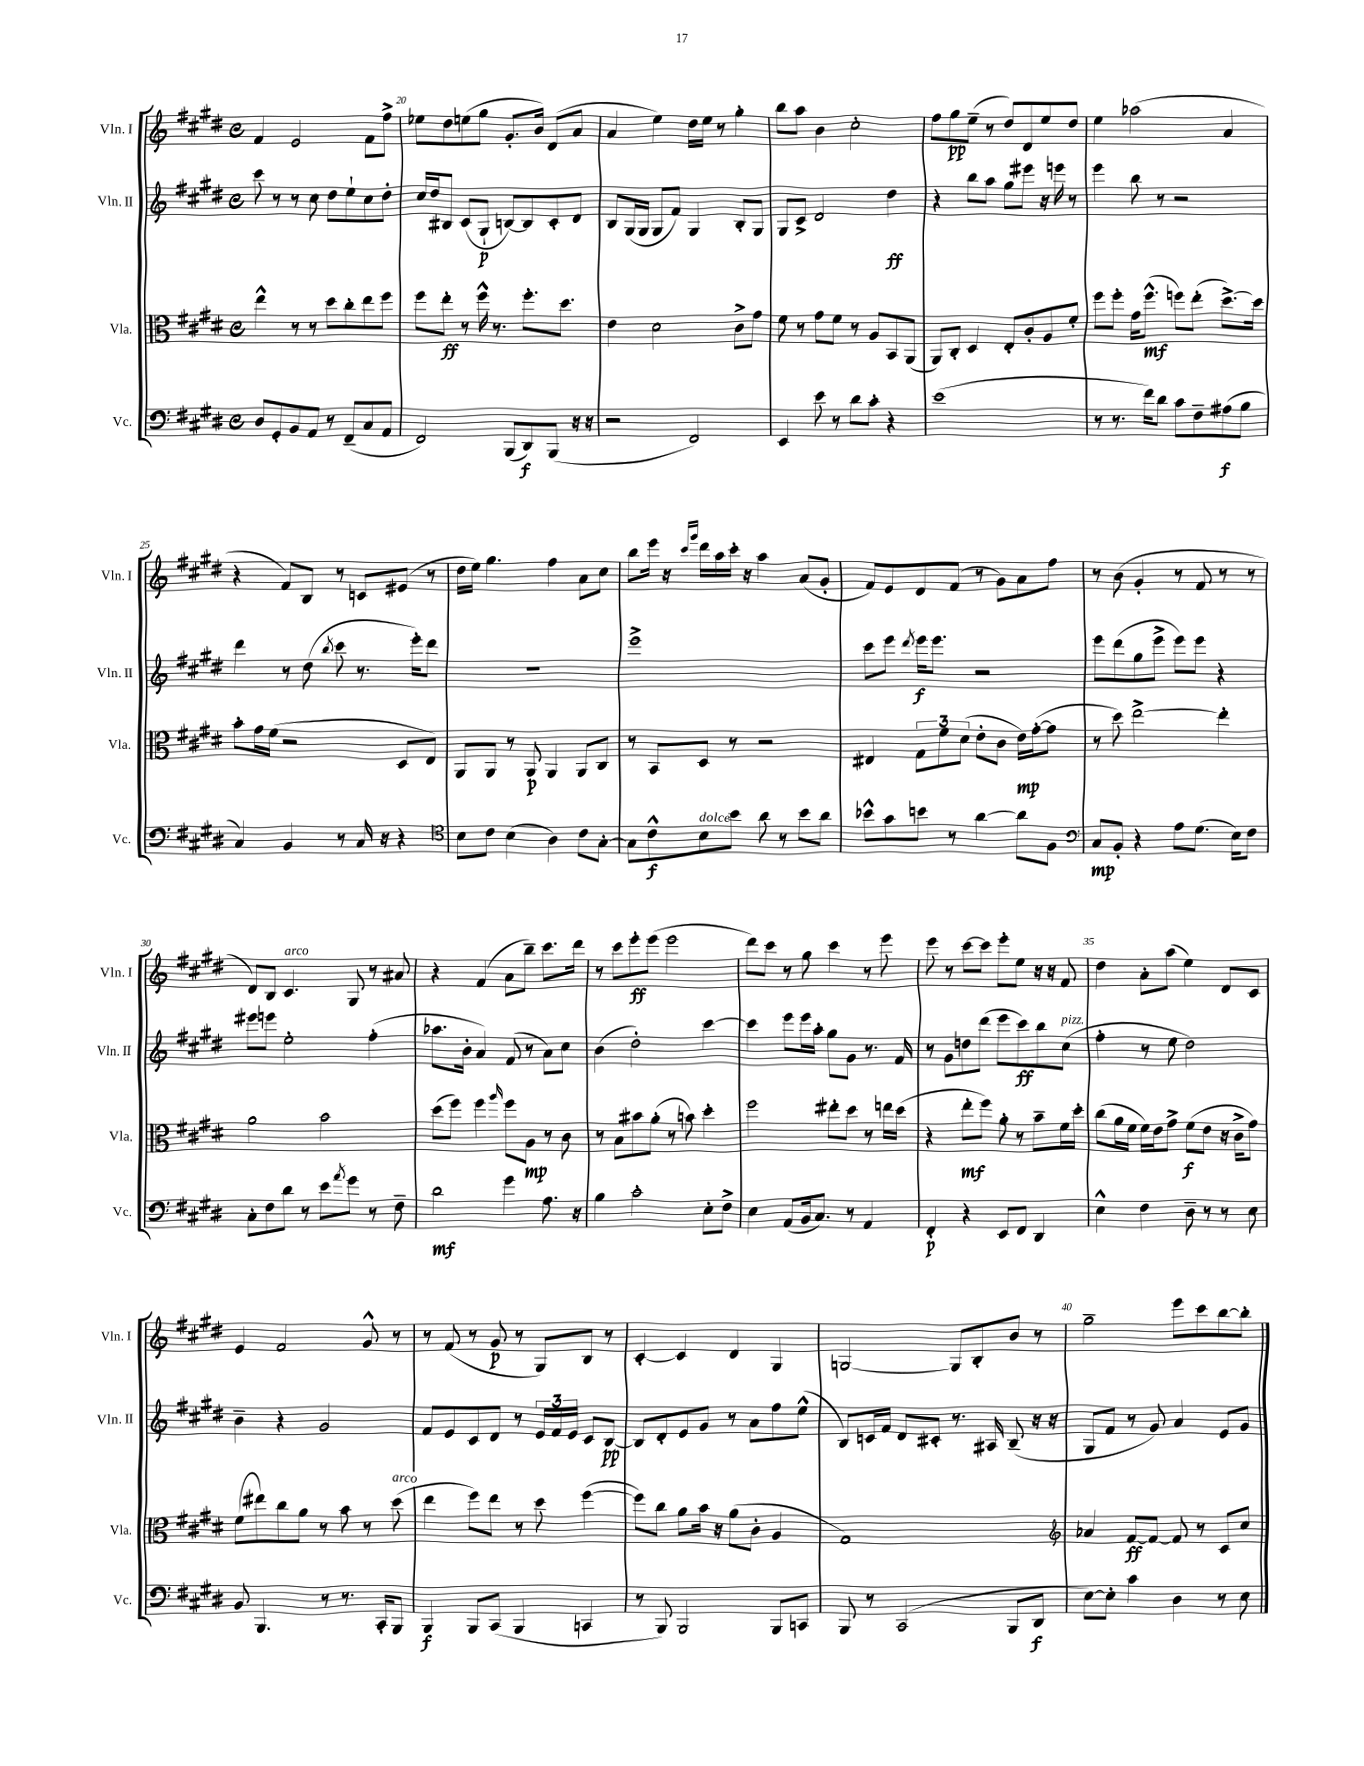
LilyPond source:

<<
\new StaffGroup <<
\new Staff = "s0" \with { instrumentName = "Vln. I" shortInstrumentName = "Vln. I" } {
    \clef treble \key e \major \defaultTimeSignature \time 4/4
    fis'4 e'2 fis'8 fis''8-> |
    ees''8 dis''8 e''8( gis''8 gis'8.-. b'16) dis'8( a'8 |
    a'4 e''4) dis''16 e''16 r8 gis''4-. |
    b''8 a''8 b'4 cis''2-. |
    fis''8 gis''8\pp e''8--( r8 dis''8) dis'8 e''8 dis''8 |
    e''4 aes''2( a'4 |
    r4 fis'8) b8 r8 c'8 eis'8( r8 |
    dis''16 e''16) gis''4. fis''4 a'8 cis''8 |
    b''8 e'''16 r16 \grace { cis'''16 gis'''16 } dis'''16 a''16 cis'''16-. r16 a''4 a'8( gis'8-. |
    fis'8) e'8 dis'8 fis'8( r8 gis'8) a'8 fis''8 |
    r8 b'8( gis'4-. r8 fis'8 r8 r8 |
    dis'8) b8 cis'4.^\markup { \italic "arco" } gis8 r8 ais'8 |
    r4 fis'4( a'8 b''8--) cis'''8. dis'''16 |
    r8 cis'''8 e'''8-.\ff e'''8( e'''2 |
    dis'''8) cis'''8 r8 gis''8 cis'''4 r8 e'''8 |
    e'''8 r8 cis'''8~ cis'''8 e'''8-. e''8 r16 r16 fis'8 |
    dis''4 a'8-. a''8( e''4) dis'8 cis'8 |
    e'4 fis'2 gis'8-^ r8 |
    r8 fis'8( r8 gis'8\p r8 gis8) b8 r8 |
    cis'4~-. cis'4 dis'4 gis4 |
    g2~ g8 b8-. b'8 r8 |
    gis''2-- e'''8 cis'''8 b''8~ b''8-. \bar "|." |
}
\new Staff = "s1" \with { instrumentName = "Vln. II" shortInstrumentName = "Vln. II" } {
    \clef treble \key e \major \defaultTimeSignature \time 4/4
    cis'''8 r8 r8 cis''8 dis''8 e''8-! cis''8 dis''8-. |
    cis''16 dis''16 bis8 cis'8( gis8-!\p b8~) b8 cis'8-. dis'8 |
    b8 gis16( gis16 gis8 fis'8) gis4 b8-. gis8 |
    gis8 cis'8-> dis'2 dis''4\ff |
    r4 b''8 a''8 gis''8 eis'''8 r16 e'''16 r8 |
    e'''4 b''8 r8 r2 |
    dis'''4 r8 dis''8( \acciaccatura { b''8 } cis'''8 r8. e'''16-.) dis'''8 |
    R1 |
    e'''1-> |
    cis'''8 e'''8 \acciaccatura { dis'''8 } e'''16\f e'''8. r2 |
    e'''8 dis'''8( gis''8 e'''8-> e'''8) e'''8 r4 |
    eis'''8 e'''8 e''2-. fis''4-.( |
    aes''8. b'16-. a'4) fis'8( r8 a'8) cis''8 |
    b'4( dis''2-.) cis'''4~ |
    cis'''4 e'''8 e'''16 a''16-. gis''8 gis'8 r8. fis'16 |
    r8 gis'8 d''8 dis'''8( e'''8 cis'''8\ff) b''8 cis''8^\markup { \italic "pizz." }( |
    fis''4-. r8 e''8 dis''2) |
    b'4-- r4 gis'2 |
    fis'8 e'8 cis'8 dis'8 r8 \tuplet 3/2 { e'16 fis'16 e'16 } cis'8 b8~\pp |
    b8 dis'8-. e'8 gis'8 r8 a'8 fis''8 e''8-^( |
    b8) c'16 fis'16 dis'8 cis'8-. r8. ais16 b8--( r16 r16 |
    gis8 fis'8 r8 gis'8) a'4 e'8 gis'8 \bar "|." |
}
\new Staff = "s2" \with { instrumentName = "Vla." shortInstrumentName = "Vla." } {
    \clef alto \key e \major \defaultTimeSignature \time 4/4
    e''4-^ r8 r8 dis''8 cis''8-. e''8 fis''8 |
    fis''8 e''8-.\ff r8 fis''16-^ r8. fis''8.-. dis''8. |
    e'4 dis'2 cis'8-> gis'8 |
    fis'8 r8 gis'8 fis'8 r8 a8 b,8 a,8( |
    a,8) cis8-. dis4 e8-. cis'8-. a8 fis'8-. |
    fis''8 fis''8-. gis'16 fis''8.-^\mf( f''8) e''8-.( dis''8.~->) dis''16 |
    b'8-. gis'16 fis'16( r2 dis8 e8) |
    a,8 a,8 r8 a,8\p a,4 a,8 cis8 |
    r8 b,8 dis8 r8 r2 |
    eis4 \tuplet 3/2 { gis8 fis'8 dis'8( } e'8-. cis'8 e'16\mp) gis'16~-.( gis'8 |
    r8 dis''8) e''2~-> e''4-. |
    a'2 b'2 |
    dis''8( fis''8) fis''4 \grace { a''16 } fis''8 a8\mp r8 cis'8 |
    r8 b8 bis'8 a'8-.( r8 b'8) dis''4-. |
    fis''2 eis''8-. dis''8 r8 e''16 dis''16( |
    r4 e''8-.\mf fis''8) a'8-. r8 b'8-- fis'16 dis''16-. |
    cis''8( a'16 fis'16 fis'16) e'16 gis'8-> fis'8\f( e'8 r16 cis'16-> gis'8) |
    fis'8( eis''8) cis''8 a'8 r8 b'8 r8 dis''8^\markup { \italic "arco" }( |
    e''4 fis''8) e''8 r8 dis''8 fis''4~( |
    fis''8) cis''8 a'8 b'16 r16 a'8( cis'8-. a4 |
    gis1) |
    \clef treble aes'4 fis'8~\ff fis'8~ fis'8 r8 cis'8 cis''8 \bar "|." |
}
\new Staff = "s3" \with { instrumentName = "Vc." shortInstrumentName = "Vc." } {
    \clef bass \key e \major \defaultTimeSignature \time 4/4
    dis8 gis,8-. b,8 a,8 r8 fis,8--( cis8 a,8 |
    fis,2) b,,8( dis,8\f) b,,8( r16 r16 |
    r2 fis,2) |
    e,4 e'8 r8 dis'8 cis'8-. r4 |
    e'1( |
    r8 r8. fis'16) dis'8 cis'8 fis8-- ais8\f( b8 |
    cis4) b,4 r8 cis16 r16 r4 |
    \clef tenor b8 cis'8 b4( a4) cis'8 gis8~-. |
    gis8 cis'8-^\f b8^\markup { \italic "dolce" } b'8 a'8 r8 b'8 a'8 |
    bes'8-^ gis'8 b'8 r8 a'4~ a'8 fis8 |
    \clef bass cis8\mp b,8-. r4 a8 gis8.( e16) fis8 |
    cis8-. fis8 dis'8 r8 e'8 \acciaccatura { a'8 } gis'8 r8 fis8-- |
    dis'2\mf gis'4 a8. r16 |
    b4 cis'2-. e8-. fis8-> |
    e4 a,8( b,16 cis8.) r8 a,4 |
    fis,4-.\p r4 e,8 fis,8 dis,4 |
    e4-^ fis4 dis8-- r8 r8 e8 |
    b,8 b,,4. r8 r8. cis,16-. b,,8 |
    b,,4\f b,,8 cis,8( b,,4 c,4 |
    r8 b,,8) b,,2 b,,8 c,8 |
    b,,8 r8 cis,2( b,,8 dis,8\f |
    e8~) e8-. cis'4 dis4 r8 e8 \bar "|." |
}
>>
>>
\layout { \context { \Score currentBarNumber = #19 \override BarNumber.break-visibility = ##(#f #t #t) barNumberVisibility = #(every-nth-bar-number-visible 5) } }
